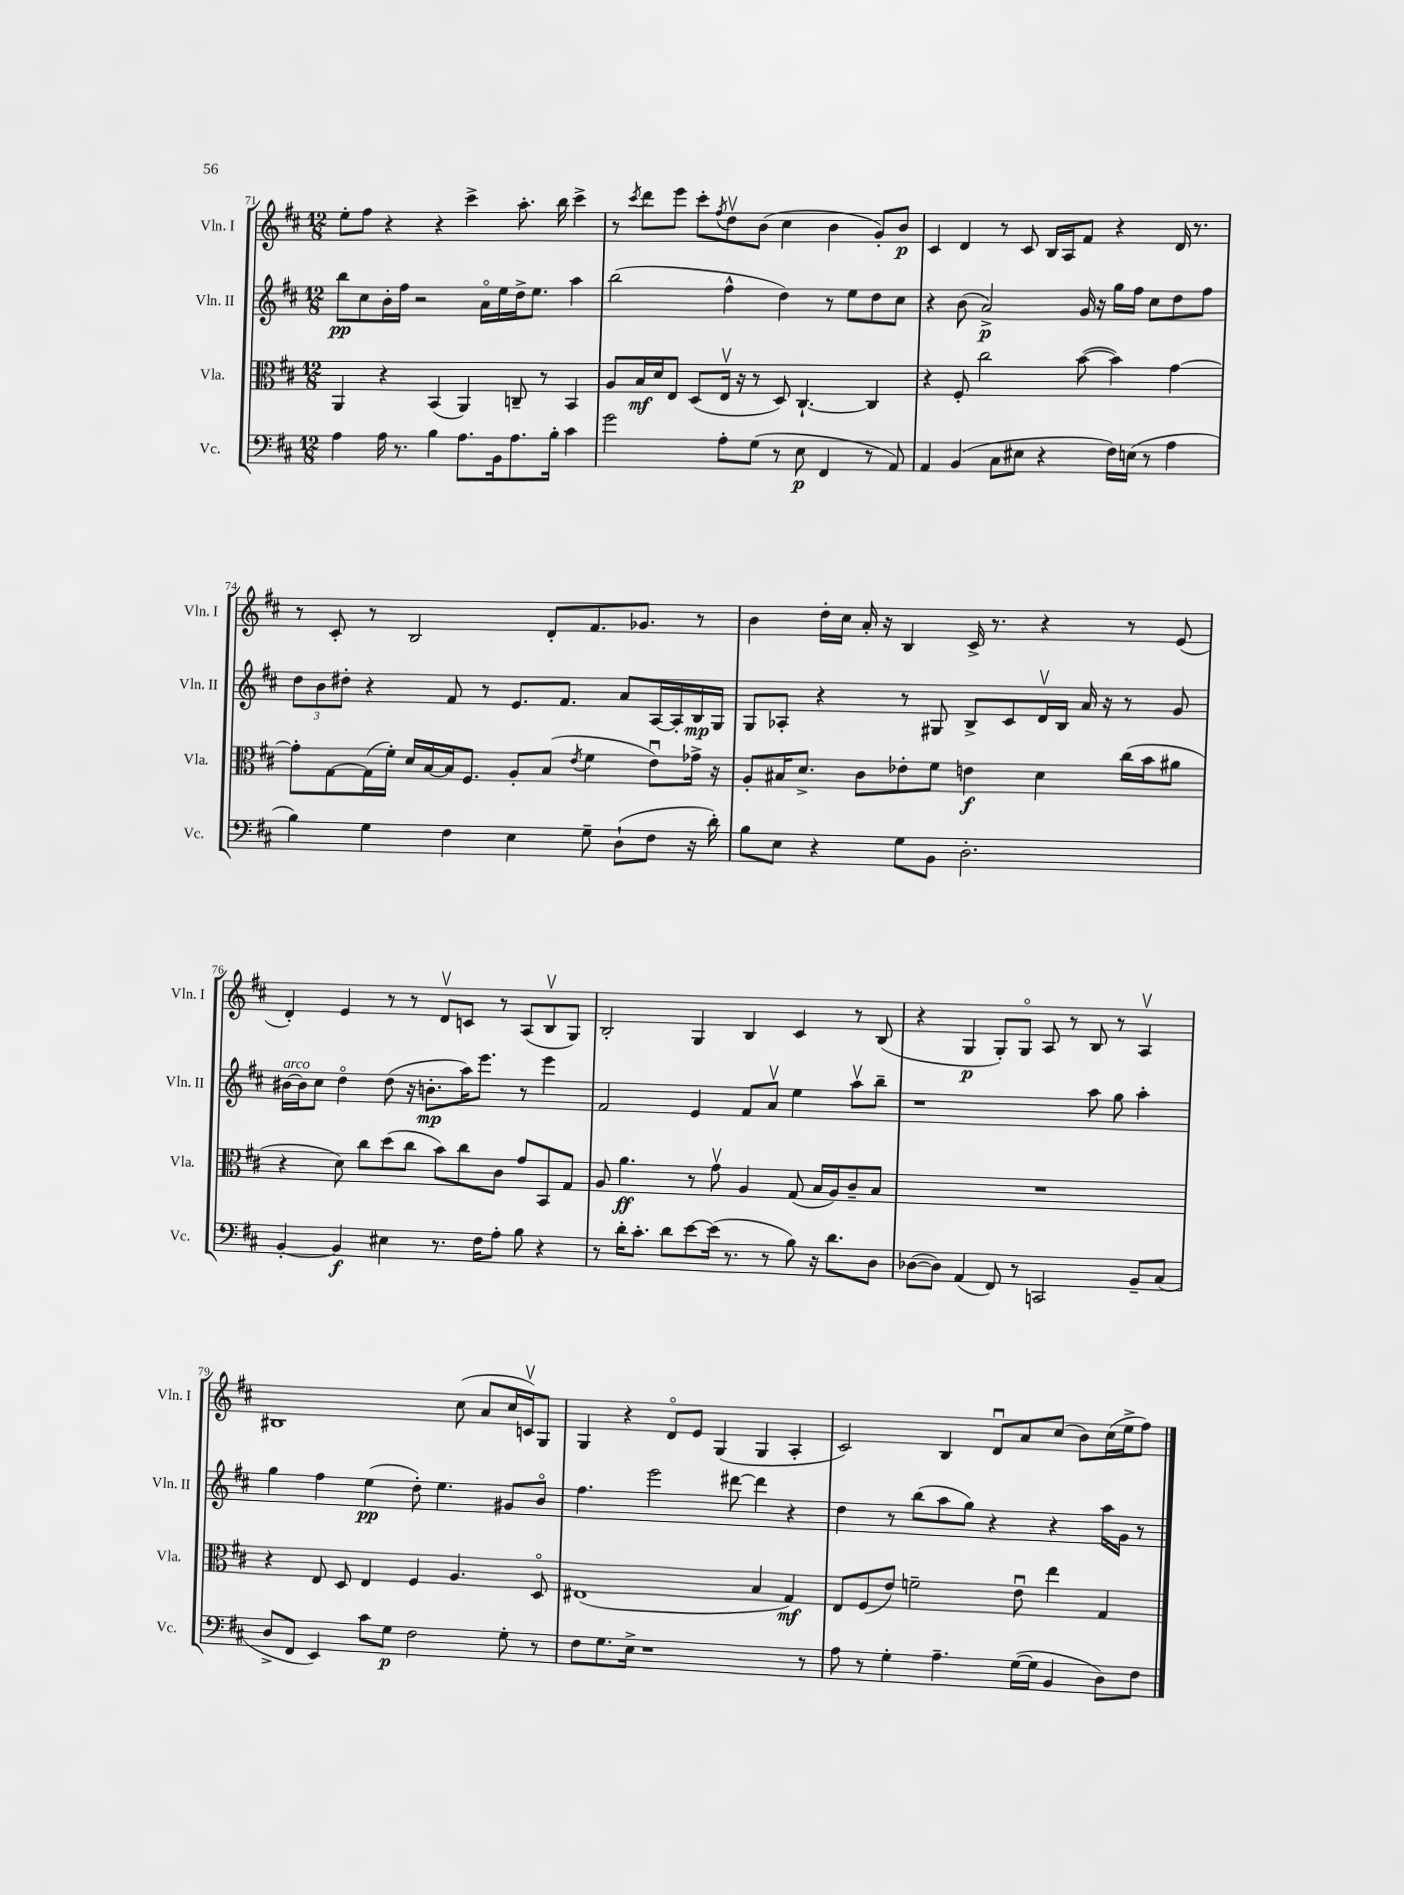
<<
\new StaffGroup <<
\new Staff = "s0" \with { instrumentName = "Vln. I" shortInstrumentName = "Vln. I" } {
    \clef treble \key d \major \numericTimeSignature \time 12/8
    e''8-. fis''8 r4 r4 cis'''4-> a''8.-. b''16 cis'''4-> |
    r8 \acciaccatura { cis'''8 } d'''8 e'''8 cis'''8-. \acciaccatura { fis''8 } d''8\upbow b'8( cis''4 b'4 g'8-.) b'8\p |
    cis'4 d'4 r8 cis'8 b16 a16 fis'8 r4 d'16 r8. |
    r8 cis'8-. r8 b2 d'8-. fis'8. ges'8. r8 |
    b'4 d''16-. cis''16 a'16-. r16 b4 cis'16-> r8. r4 r8 e'8( |
    d'4-.) e'4 r8 r8 d'8\upbow c'8 r8 a8( b8\upbow g8) |
    b2-. g4 b4 cis'4 r8 b8( |
    r4 g4\p g8-.) g8\flageolet a8 r8 b8 r8 a4\upbow |
    bis1 cis''8( a'8 cis''16 c'16\upbow) g8 |
    g4 r4 d'8\flageolet e'8 g4( g4 a4-. |
    cis'2) b4 d'8\downbow a'8 cis''8( b'8) cis''16( e''16-> fis''8) \bar "|." |
}
\new Staff = "s1" \with { instrumentName = "Vln. II" shortInstrumentName = "Vln. II" } {
    \clef treble \key d \major \numericTimeSignature \time 12/8
    b''8\pp cis''8 b'16-. fis''16 r2 a'16\flageolet e''16 d''16-> e''8. a''4 |
    b''2( fis''4-^ d''4) r8 e''8 d''8 cis''8 |
    r4 b'8( a'2->\p) g'16 r16 g''16 fis''16 cis''8 d''8 fis''8 |
    \tuplet 3/2 { d''8 b'8 dis''8-. } r4 fis'8 r8 e'8. fis'8. a'8 a16~ a16-. b16\mp g16 |
    g8 aes8-. r4 r8 gis8 b8-> cis'8 d'16\upbow b16 a'16 r16 r8 g'8 |
    bis'16~^\markup { \italic "arco" } bis'16 cis''8 d''4\flageolet d''8( r16 b'8.-.\mp a''16) e'''8. r8 e'''4 |
    fis'2 e'4 fis'8 a'8\upbow e''4 a''8\upbow b''8-- |
    r1 a''8 g''8 a''4-. |
    g''4 fis''4 e''4\pp( d''8-.) e''4. gis'8 b'8\flageolet |
    fis''4. e'''2 dis'''8~ dis'''4 r4 |
    d''4 r8 b''8( a''8 g''8) r4 r4 a''16 g'16 r8 \bar "|." |
}
\new Staff = "s2" \with { instrumentName = "Vla." shortInstrumentName = "Vla." } {
    \clef alto \key d \major \numericTimeSignature \time 12/8
    a,4 r4 b,4( a,4) c8-- r8 b,4 |
    a8 b16\mf d'16 e8 d8( e16\upbow r16 r8 d8) cis4.~-! cis4 |
    r4 fis8-. cis''2 b'8~( b'4) g'4~ |
    g'8-. g8~ g16( fis'16-.) d'16 b16~ b16 fis8. a8-. b8( \acciaccatura { e'8 } fis'4 e'8\downbow) ges'16-> r16 |
    a8-. bis16 d'8.-> cis'8 ees'8-. fis'8 e'4\f d'4 cis''16( b'16 ais'8 |
    r4 d'8) cis''8 d''8( cis''8 b'8) cis''8 cis'8 g'8 b,8 g8 |
    a8 a'4.\ff r8 g'8\upbow a4 g8( b16 a16) cis'8-- b8 |
    R1. |
    r4 e8 d8 e4 fis4 a4. d8\flageolet |
    eis1( b4 g4\mf) |
    e8 fis8( e'8) f'2-- e'8\downbow e''4 g4 \bar "|." |
}
\new Staff = "s3" \with { instrumentName = "Vc." shortInstrumentName = "Vc." } {
    \clef bass \key d \major \numericTimeSignature \time 12/8
    a4 a16 r8. b4 a8. b,16 a8. b16-. cis'4 |
    g'2 a8-. g8( r8 e8\p fis,4 r8 a,8) |
    a,4 b,4( cis8 eis8 r4 fis16) e16( r8 a4 |
    b4) g4 fis4 e4 g8-- d8-!( fis8 r16 d'16-.) |
    b8 e8 r4 g8 b,8 d2.-. |
    b,4~-. b,4\f eis4 r8. fis16 a8-. b8 r4 |
    r8 d'16-. cis'8.-. d'8 e'8~ e'16( r8. r8 b8) r16 d'8. d8 |
    des8~( des8) a,4( fis,8) r8 c,2 b,8-- cis8( |
    d8-> fis,8 e,4) cis'8 g8\p fis2 g8-. r8 |
    fis8 g8. e16-> r1 r8 |
    a8 r8 g4-. a4.-- g16~( g16 b,4 d8) fis8 \bar "|." |
}
>>
>>
\layout { \context { \Score currentBarNumber = #71 } }
